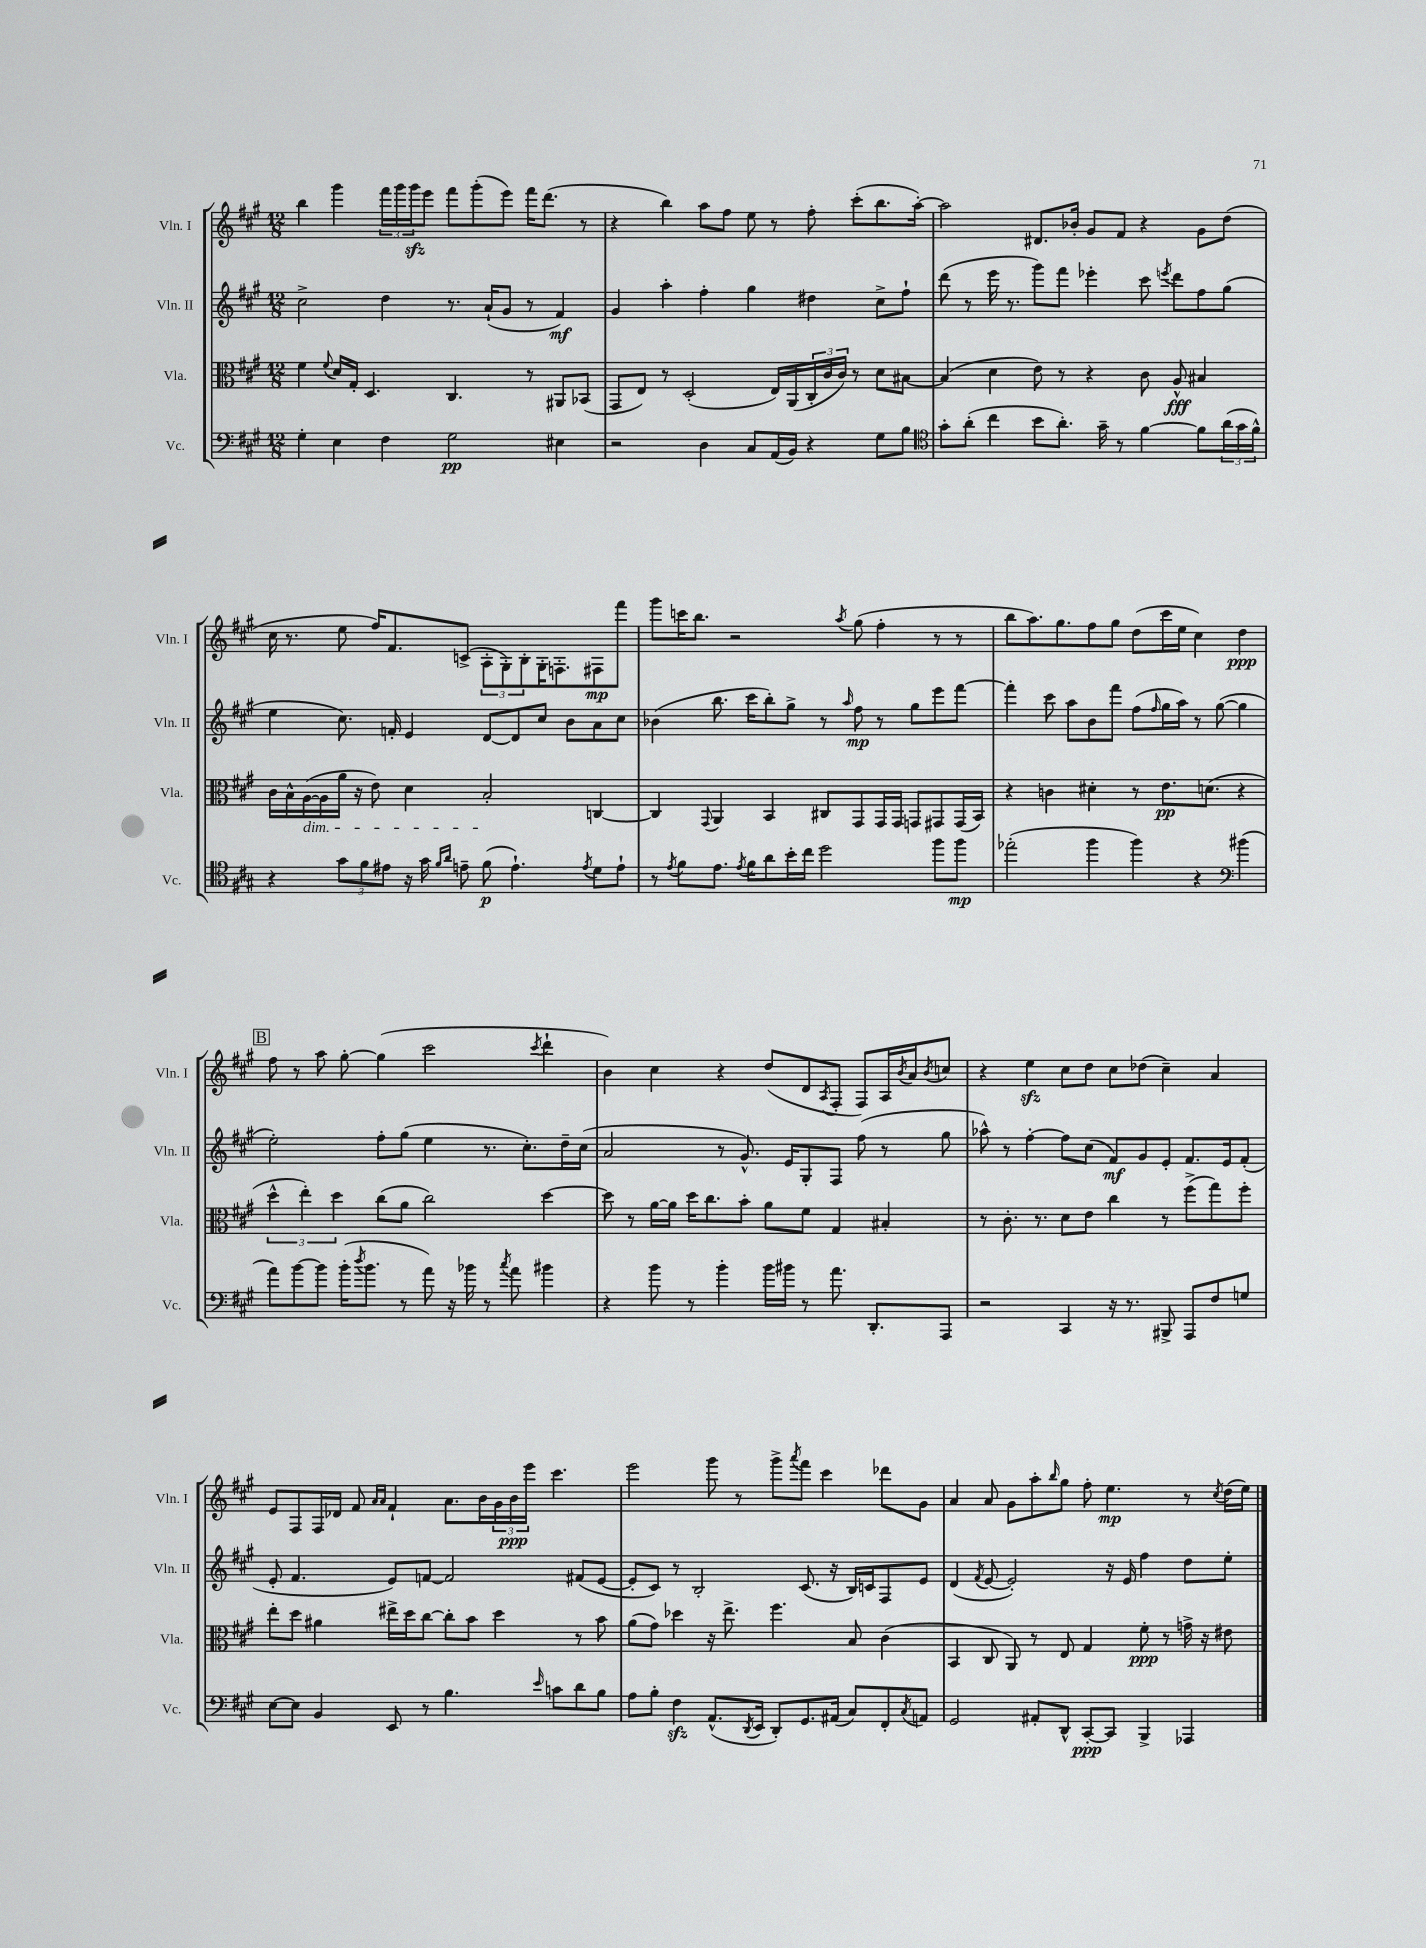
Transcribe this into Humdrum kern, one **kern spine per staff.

**kern	**dynam	**kern	**dynam	**kern	**dynam	**kern	**dynam
*part4	*part4	*part3	*part3	*part2	*part2	*part1	*part1
*staff4	*staff4	*staff3	*staff3	*staff2	*staff2	*staff1	*staff1
*I"Vc.	*	*I"Vla.	*	*I"Vln. II	*	*I"Vln. I	*
*I'Vc.	*	*I'Vla.	*	*I'Vln. II	*	*I'Vln. I	*
*clefF4	*	*clefC3	*	*clefG2	*	*clefG2	*
*k[f#c#g#]	*	*k[f#c#g#]	*	*k[f#c#g#]	*	*k[f#c#g#]	*
*M12/8	*	*M12/8	*	*M12/8	*	*M12/8	*
=22	=22	=22	=22	=22	=22	=22	=22
4G#'\	.	4f#\	.	2cc#^\	.	4bb\	.
.	.	8qqf#/	.	.	.	.	.
4E\	.	16d/LL	.	.	.	4ggg#\	.
.	.	16G#'/JJ	.	.	.	.	.
.	.	4.D/	.	.	.	.	.
4F#\	.	.	.	4dd\	.	24fff#\LL	.
.	.	.	.	.	.	24ggg#\	.
.	.	.	.	.	.	24ggg#zz\J	.
.	.	.	.	.	.	8eee\J	.
2G#\	pp	4.C#/	.	8.r	.	8fff#\L	.
.	.	.	.	.	.	(8ggg#'\	.
.	.	.	.	(16a`/KL	.	.	.
.	.	.	.	8g#/J	.	8eee\J)	.
.	.	8r	.	8r	.	16fff#\KL	.
.	.	.	.	.	.	(8.ddd\J	.
4E#X\	.	8AA#X/L	.	4f#/)	mf	.	.
.	.	(8BB-X/J	.	.	.	8r	.
=23	=23	=23	=23	=23	=23	=23	=23
2r	.	8GG#/L	.	4g#/	.	4r	.
.	.	8E/J)	.	.	.	.	.
.	.	8r	.	4aa'\	.	4bb\)	.
.	.	(2D'/	.	.	.	.	.
4D\	.	.	.	4ff#'\	.	8aa\L	.
.	.	.	.	.	.	8ff#\J	.
8C#/L	.	.	.	4gg#\	.	8ee\	.
(16AA/L	.	16E/LL)	.	.	.	8r	.
16BB/JJ)	.	(16AA/	.	.	.	.	.
4r	.	24C#'/	.	4dd#X\	.	8ff#'\	.
.	.	24c#/	.	.	.	.	.
.	.	24c#/JJ)	.	.	.	.	.
.	.	8r	.	.	.	(8ccc#'\L	.
8G#\L	.	8d\L	.	8cc#^\L	.	8.bb\	.
8B\J	.	[8B#X\J	.	8ff#`\J	.	.	.
.	.	.	.	.	.	[16aa'\Jk)	.
=24	=24	=24	=24	=24	=24	=24	=24
*clefC4	*	*	*	*	*	*	*
8g#'\L	.	(4B#/]	.	(8ddd\	.	2aa\]	.
(8a'\J	.	.	.	8r	.	.	.
4cc#\	.	4d\	.	16eee\	.	.	.
.	.	.	.	8.r	.	.	.
8b\L	.	8e\)	.	8ggg#\L)	.	8.d#X/L	.
8.a'\J)	.	8r	.	8fff#\J	.	.	.
.	.	.	.	.	.	16b-X'/Jk	.
.	.	4r	.	4eee-X'\	.	8g#/L	.
16g#~\	.	.	.	.	.	.	.
8r	.	.	.	.	.	8f#/J	.
[4f#\	.	8c#\	.	8ccc#\	.	4r	.
.	.	.	.	8qeeen/	.	.	.
.	.	8A^^/	fff	8ddd\L	.	.	.
8f#\L]	.	4B#X/	.	8ff#\	.	8g#\L	.
(24a\L	.	.	.	(8gg#\J	.	(8dd\J	.
24g#\	.	.	.	.	.	.	.
24f#^^\JJ)	.	.	.	.	.	.	.
!!LO:LB:g=z
=25	=25	=25	=25	=25	=25	=25	=25
4r	.	16c#\LL	.	4ee\	.	16cc#\	.
.	.	16B^^\	.	.	.	8.r	.
!	!	!LO:TX:b:i:t=dim.	!	!	!	!	!
.	.	([16A\	.	.	.	.	.
.	.	16A\]	.	.	.	.	.
12g#\L	.	16a\JJ	.	8.cc#\)	.	8ee\	.
.	.	16r	.	.	.	.	.
12f#\	.	.	.	.	.	.	.
.	.	8e\)	.	.	.	16ff#/KL)	.
12e#X\J	.	.	.	.	.	.	.
.	.	.	.	16fn'/	.	8.f#/	.
16r	.	4d\	.	4e/	.	.	.
16g#\	.	.	.	.	.	.	.
16qqf#/LL	.	.	.	.	.	.	.
16qqa/JJ	.	.	.	.	.	.	.
8en~\	.	.	.	.	.	(8cn^/J	.
(8f#\	p	2B'/	.	[8d/L	.	12A'\L	.
.	.	.	.	.	.	12G#'\)	.
4.e`\)	.	.	.	8d/]	.	.	.
.	.	.	.	.	.	12B'\	.
.	.	.	.	8cc#/J	.	16G#'\K	.
.	.	.	.	.	.	8.Fn'\	.
.	.	.	.	8b\L	.	.	.
8qe/	.	.	.	.	.	.	.
8d\L	.	[4Cn/	.	8a\	.	8F#X\	mp
8e`\J	.	.	.	8cc#\J	.	8fff#\J	.
=26	=26	=26	=26	=26	=26	=26	=26
8r	.	4C/]	.	(4b-X\	.	8ggg#\L	.
8qe/	.	.	.	.	.	.	.
8f#\L	.	.	.	.	.	16cccn\K	.
.	.	.	.	.	.	8.bb\J	.
.	.	8qqGG#/	.	.	.	.	.
8.e\J	.	4AA/	.	8.bb\	.	.	.
.	.	.	.	.	.	2r	.
8qe/	.	.	.	.	.	.	.
16f#\KL	.	.	.	16ccc#\KL	.	.	.
8a\	.	4BB/	.	8bb'\)	.	.	.
16b'\L	.	.	.	8gg#^\J	.	.	.
16cc#\JJ	.	.	.	.	.	.	.
2dd\	.	8C#X/L	.	8r	.	.	.
.	.	.	.	16qqaa/	.	8qaa/	.
.	.	8GG#/	.	8ff#\	mp	(8gg#\	.
.	.	16GG#/L	.	8r	.	4ff#'\	.
.	.	16GG#/JJ	.	.	.	.	.
.	.	8GGn/L	.	8gg#\L	.	.	.
8ff#\L	.	8GG#X/	.	8eee\	.	8r	.
8ff#\J	mp	(16GG#/L	.	[8fff#\J	.	8r	.
.	.	16BB/JJ)	.	.	.	.	.
=27	=27	=27	=27	=27	=27	=27	=27
(2ee-X'\	.	4r	.	4fff#'\]	.	8bb\L	.
.	.	.	.	.	.	8.aa\)	.
.	.	4cn\	.	8ccc#\	.	.	.
.	.	.	.	.	.	8.gg#\	.
.	.	.	.	8aa\L	.	.	.
4ff#\	.	4d#X'\	.	8b\	.	8ff#\	.
.	.	.	.	8fff#\J	.	8gg#\J	.
4ff#\)	.	8r	.	(8ff#\L	.	(8dd\L	.
.	.	.	.	16qqff#/	.	.	.
.	.	8.e\L	pp	16gg#\L	.	16ccc#\L	.
.	.	.	.	16aa\JJ)	.	16ee\JJ	.
4r	.	.	.	8r	.	4cc#\)	.
.	.	(8.dn\J	.	.	.	.	.
.	.	.	.	([8gg#\	.	.	.
*clefF4	*	*	*	*	*	*	*
(4b#X\	.	4r	.	4gg#\]	.	4dd\	ppp
!!LO:LB:g=z
!!LO:REH:place=s1:t=B
=28	=28	=28	=28	=28	=28	=28	=28
8a\L)	.	6dd^^\	.	2ee'\)	.	8ff#\	.
[8b\	.	.	.	.	.	8r	.
.	.	6ee'\)	.	.	.	.	.
8b\J]	.	.	.	.	.	8aa\	.
.	.	6dd\	.	.	.	.	.
(16b'\KL	.	.	.	.	.	[8gg#'\	.
8qdd/	.	.	.	.	.	.	.
8.b\J	.	.	.	.	.	.	.
.	.	(8cc#\L	.	8ff#'\L	.	(4gg#\]	.
8r	.	8a\J	.	(8gg#\J	.	.	.
8a\)	.	2cc#\)	.	4ee\	.	2ccc#\	.
16r	.	.	.	.	.	.	.
16b-X\	.	.	.	.	.	.	.
8r	.	.	.	8.r	.	.	.
8qcc#/	.	.	.	.	.	.	.
8a\	.	.	.	.	.	.	.
.	.	.	.	8.cc#'\L)	.	.	.
.	.	.	.	.	.	8qccc#/	.
4b#X\	.	[4dd\	.	.	.	4ddd`\	.
.	.	.	.	16dd~\L	.	.	.
.	.	.	.	(16cc#\JJ	.	.	.
=29	=29	=29	=29	=29	=29	=29	=29
4r	.	8dd\]	.	2a/	.	4b\)	.
.	.	8r	.	.	.	.	.
8b\	.	[16a\LL	.	.	.	4cc#\	.
.	.	16a\JJ]	.	.	.	.	.
8r	.	16dd\KL	.	.	.	.	.
.	.	8.cc#\	.	.	.	.	.
4b'\	.	.	.	8r	.	4r	.
.	.	8b'\J	.	8.g#^^/)	.	.	.
16b\LL	.	8a\L	.	.	.	(8dd/L	.
16b#X\JJ	.	.	.	16e/KL	.	.	.
8r	.	8f#\J	.	8G#'/	.	8d/	.
.	.	.	.	.	.	8qA/	.
8.a\	.	4G#/	.	8F#/J	.	8F#'/J	.
.	.	.	.	(8ff#\	.	8F#/L)	.
8.DD'/L	.	.	.	.	.	.	.
.	.	4B#X'/	.	8r	.	16A/L	.
.	.	.	.	.	.	8qb/	.
.	.	.	.	.	.	16a/J	.
.	.	.	.	.	.	8qb/	.
8AAA/J	.	.	.	8gg#\	.	8ccn/J	.
=30	=30	=30	=30	=30	=30	=30	=30
2r	.	8r	.	8aa-X^^\)	.	4r	.
.	.	8.c#'\	.	8r	.	.	.
.	.	.	.	[4ff#'\	.	4eezz\	.
.	.	8.r	.	.	.	.	.
4CC#/	.	8d\L	.	8ff#\L]	.	8cc#\L	.
.	.	8e\J	.	(8cc#\J	.	8dd\J	.
16r	.	4cc#\	.	8f#/L)	mf	8cc#\L	.
8.r	.	.	.	.	.	.	.
.	.	.	.	8g#/	.	(8dd-X\J	.
8BBB#X^/	.	8r	.	8e'/J	.	4cc#~\)	.
8AAA/L	.	(8ff#^\L	.	8.f#/L	.	.	.
8F#/	.	8gg#\)	.	.	.	4a/	.
.	.	.	.	16e/k	.	.	.
8Gn/J	.	8ff#'\J	.	(8f#'/J	.	.	.
!!LO:LB:g=z
=31	=31	=31	=31	=31	=31	=31	=31
[8E\L	.	8ee'\L	.	8e'/	.	8e/L	.
8E\J]	.	8dd\J	.	4.f#/	.	8F#/	.
4BB/	.	4a#X\	.	.	.	16F#/L	.
.	.	.	.	.	.	16d-X/JJ	.
.	.	.	.	.	.	8f#/	.
.	.	.	.	.	.	16qqa/LL	.
.	.	.	.	.	.	16qqa/JJ	.
8EE/	.	16ee#X^\LL	.	8e/L)	.	4f#`/	.
.	.	16dd\J	.	.	.	.	.
8r	.	[8cc#\J	.	[8fn/J	.	.	.
4.B\	.	8cc#'\L]	.	2f/]	.	8.a\L	.
.	.	8b\J	.	.	.	.	.
.	.	.	.	.	.	16b\L	.
.	.	4dd\	.	.	.	24g#\	.
.	.	.	.	.	.	24b\	ppp
.	.	.	.	.	.	24eee\JJ	.
16qqe/	.	.	.	.	.	.	.
8cn\L	.	.	.	.	.	4.ccc#\	.
8d\	.	8r	.	(8f#X/L	.	.	.
8B\J	.	8b\	.	[8e/J	.	.	.
=32	=32	=32	=32	=32	=32	=32	=32
8A\L	.	(8a\L	.	8e'/L]	.	2eee\	.
8B'\J	.	8g#\J)	.	8c#/J)	.	.	.
4F#zz\	.	4dd-X\	.	8r	.	.	.
.	.	.	.	2B'/	.	.	.
(8.AA^^/L	.	16r	.	.	.	8ggg#\	.
.	.	8.ee^\	.	.	.	.	.
.	.	.	.	.	.	8r	.
8qDD/	.	.	.	.	.	.	.
16EE/Jk	.	.	.	.	.	.	.
8DD'/L)	.	4.ff#\	.	.	.	8ggg#^\L	.
.	.	.	.	.	.	8qaaa/	.
8.GG#/	.	.	.	(8.c#/	.	8fff#\J	.
.	.	.	.	.	.	4ccc#\	.
(16AA#X/Jk	.	.	.	16r	.	.	.
8C#/L)	.	8B/	.	16B/LL)	.	.	.
.	.	.	.	16cn/J	.	.	.
8FF#'/	.	(4c#\	.	8F#/	.	8ddd-X\L	.
8qC#/	.	.	.	.	.	.	.
8AAn/J	.	.	.	8e/J	.	8g#\J	.
=33	=33	=33	=33	=33	=33	=33	=33
2GG#/	.	4BB/	.	(4d/	.	4a/	.
.	.	.	.	8qf#/	.	.	.
.	.	8C#/	.	[8e/	.	8a/	.
.	.	8AA/)	.	2e'/])	.	8g#\L	.
8AA#X'/L	.	8r	.	.	.	8aa'\	.
.	.	.	.	.	.	16qqbb/	.
8DD^^/J	.	8E/	.	.	.	8gg#\J	.
[8CC#'/L	ppp	4G#/	.	.	.	8ff#'\	.
8CC#/J]	.	.	.	16r	.	4.ee\	mp
.	.	.	.	16e/	.	.	.
4BBB^/	.	8f#'\	ppp	4ff#\	.	.	.
.	.	8r	.	.	.	.	.
4AAA-X/	.	16gn^\	.	8dd\L	.	8r	.
.	.	16r	.	.	.	.	.
.	.	.	.	.	.	8qcc#/	.
.	.	8e#X\	.	8ee'\J	.	(16dd\LL	.
.	.	.	.	.	.	16ee\JJ)	.
==	==	==	==	==	==	==	==
*-	*-	*-	*-	*-	*-	*-	*-
